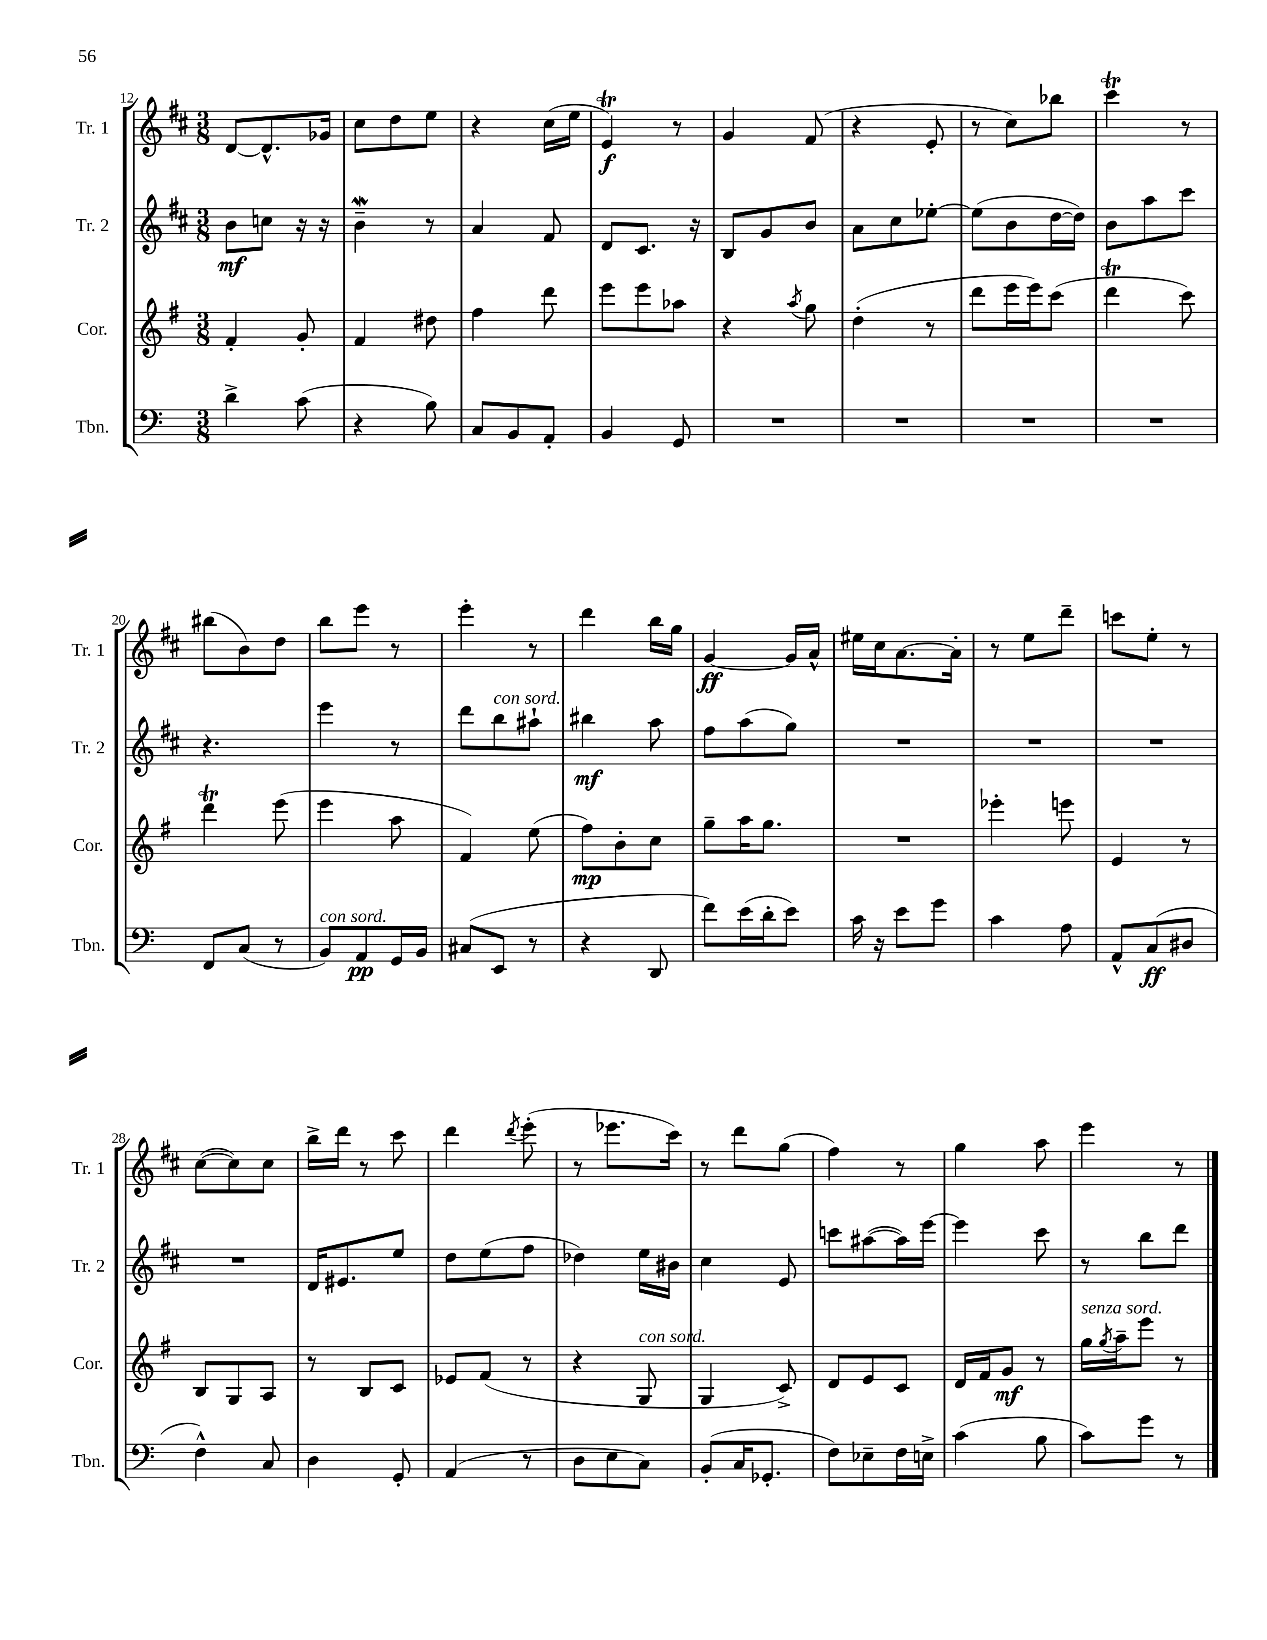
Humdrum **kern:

**kern	**dynam	**kern	**dynam	**kern	**dynam	**kern	**dynam
*part4	*part4	*part3	*part3	*part2	*part2	*part1	*part1
*staff4	*staff4	*staff3	*staff3	*staff2	*staff2	*staff1	*staff1
*I"Tbn.	*	*I"Cor.	*	*I"Tr. 2	*	*I"Tr. 1	*
*I'Tbn.	*	*I'Cor.	*	*I'Tr. 2	*	*I'Tr. 1	*
*clefF4	*	*clefG2	*	*clefG2	*	*clefG2	*
*k[]	*	*k[f#]	*	*k[f#c#]	*	*k[f#c#]	*
*M3/8	*	*M3/8	*	*M3/8	*	*M3/8	*
=12	=12	=12	=12	=12	=12	=12	=12
4d^\	.	4f#'/	.	8b\L	mf	[8d/L	.
.	.	.	.	8ccn\J	.	8.d^^/]	.
(8c\	.	8g'/	.	16r	.	.	.
.	.	.	.	16r	.	16g-X/Jk	.
=13	=13	=13	=13	=13	=13	=13	=13
4r	.	4f#/	.	4bW~\	.	8cc#\L	.
.	.	.	.	.	.	8dd\	.
8B\)	.	8dd#X\	.	8r	.	8ee\J	.
=14	=14	=14	=14	=14	=14	=14	=14
8C/L	.	4ff#\	.	4a/	.	4r	.
8BB/	.	.	.	.	.	.	.
8AA'/J	.	8ddd\	.	8f#/	.	(16cc#\LL	.
.	.	.	.	.	.	16ee\JJ	.
=15	=15	=15	=15	=15	=15	=15	=15
4BB/	.	8eee\L	.	8d/L	.	4eT/)	f
.	.	8eee\	.	8.c#/J	.	.	.
8GG/	.	8aa-X\J	.	.	.	8r	.
.	.	.	.	16r	.	.	.
=16	=16	=16	=16	=16	=16	=16	=16
4.r	.	4r	.	8B/L	.	4g/	.
.	.	.	.	8g/	.	.	.
.	.	8qaa/	.	.	.	.	.
.	.	8gg\	.	8b/J	.	(8f#/	.
=17	=17	=17	=17	=17	=17	=17	=17
4.r	.	(4dd'\	.	8a\L	.	4r	.
.	.	.	.	8cc#\	.	.	.
.	.	8r	.	[8ee-X'\J	.	8e'/	.
=18	=18	=18	=18	=18	=18	=18	=18
4.r	.	8ddd\L	.	(8ee-\L]	.	8r	.
.	.	16eee\L	.	8b\	.	8cc#\L)	.
.	.	16eee\J)	.	.	.	.	.
.	.	(8ccc\J	.	[16dd\L	.	8bb-X\J	.
.	.	.	.	16dd\JJ])	.	.	.
=19	=19	=19	=19	=19	=19	=19	=19
4.r	.	4dddT\	.	8b\L	.	4ccc#t\	.
.	.	.	.	8aa\	.	.	.
.	.	8ccc\)	.	8ccc#\J	.	8r	.
!!LO:LB:g=z
=20	=20	=20	=20	=20	=20	=20	=20
8FF/L	.	4dddT\	.	4.r	.	(8bb#X\L	.
(8C/J	.	.	.	.	.	8b\)	.
8r	.	(8eee\	.	.	.	8dd\J	.
=21	=21	=21	=21	=21	=21	=21	=21
!LO:TX:a:i:t=con sord.	!	!	!	!	!	!	!
8BB/L)	.	4eee\	.	4eee\	.	8bb\L	.
8AA/	pp	.	.	.	.	8eee\J	.
16GG/L	.	8aa\	.	8r	.	8r	.
16BB/JJ	.	.	.	.	.	.	.
=22	=22	=22	=22	=22	=22	=22	=22
(8C#X/L	.	4f#/)	.	8ddd\L	.	4eee'\	.
!	!	!	!	!LO:TX:a:i:t=con sord.	!	!	!
8EE/J	.	.	.	8bb\	.	.	.
8r	.	(8ee\	.	8aa#X`\J	.	8r	.
=23	=23	=23	=23	=23	=23	=23	=23
4r	.	8ff#\L)	mp	4bb#X\	mf	4ddd\	.
.	.	8b'\	.	.	.	.	.
8DD/	.	8cc\J	.	8aa\	.	16bb\LL	.
.	.	.	.	.	.	16gg\JJ	.
=24	=24	=24	=24	=24	=24	=24	=24
8f\L)	.	8gg~\L	.	8ff#\L	.	[4g/	ff
(16e\L	.	16aa\K	.	(8aa\	.	.	.
16d'\J	.	8.gg\J	.	.	.	.	.
8e\J)	.	.	.	8gg\J)	.	16g/LL]	.
.	.	.	.	.	.	16a^^/JJ	.
=25	=25	=25	=25	=25	=25	=25	=25
16c\	.	4.r	.	4.r	.	16ee#X\LL	.
16r	.	.	.	.	.	16cc#\J	.
8e\L	.	.	.	.	.	[8.a\	.
8g\J	.	.	.	.	.	.	.
.	.	.	.	.	.	16a'\Jk]	.
=26	=26	=26	=26	=26	=26	=26	=26
4c\	.	4eee-X'\	.	4.r	.	8r	.
.	.	.	.	.	.	8ee\L	.
8A\	.	8eeen\	.	.	.	8ddd~\J	.
=27	=27	=27	=27	=27	=27	=27	=27
8AA^^/L	.	4e/	.	4.r	.	8cccn\L	.
(8C/	ff	.	.	.	.	8ee'\J	.
8D#X/J	.	8r	.	.	.	8r	.
!!LO:LB:g=z
=28	=28	=28	=28	=28	=28	=28	=28
4F^^\)	.	8B/L	.	4.r	.	([8cc#\L	.
.	.	8G/	.	.	.	8cc#\])	.
8C/	.	8A/J	.	.	.	8cc#\J	.
=29	=29	=29	=29	=29	=29	=29	=29
4D\	.	8r	.	16d/KL	.	16bb^\LL	.
.	.	.	.	8.e#X/	.	16ddd\JJ	.
.	.	8B/L	.	.	.	8r	.
8GG'/	.	8c/J	.	8ee/J	.	8ccc#\	.
=30	=30	=30	=30	=30	=30	=30	=30
(4AA/	.	8e-X/L	.	8dd\L	.	4ddd\	.
.	.	(8f#/J	.	(8ee\	.	.	.
.	.	.	.	.	.	8qddd/	.
8r	.	8r	.	8ff#\J	.	(8eee'\	.
=31	=31	=31	=31	=31	=31	=31	=31
8D\L	.	4r	.	4dd-X\)	.	8r	.
8E\	.	.	.	.	.	8.eee-X\L	.
!	!	!LO:TX:a:i:t=con sord.	!	!	!	!	!
8C\J)	.	8G/	.	16ee\LL	.	.	.
.	.	.	.	16b#X\JJ	.	16ccc#\Jk)	.
=32	=32	=32	=32	=32	=32	=32	=32
(8BB'/L	.	4G/	.	4cc#\	.	8r	.
16C/K	.	.	.	.	.	8ddd\L	.
8.GG-X'/J	.	.	.	.	.	.	.
.	.	8c^/)	.	8e/	.	(8gg\J	.
=33	=33	=33	=33	=33	=33	=33	=33
8F\L)	.	8d/L	.	8cccn\L	.	4ff#\)	.
8E-X~\	.	8e/	.	([8aa#X\	.	.	.
16F\L	.	8c/J	.	16aa#\L])	.	8r	.
16En^\JJ	.	.	.	[16eee\JJ	.	.	.
=34	=34	=34	=34	=34	=34	=34	=34
(4c\	.	16d/LL	.	4eee\]	.	4gg\	.
.	.	16f#/J	.	.	.	.	.
.	.	8g/J	mf	.	.	.	.
8B\	.	8r	.	8ccc#\	.	8aa\	.
=35	=35	=35	=35	=35	=35	=35	=35
!	!	!LO:TX:a:i:t=senza sord.	!	!	!	!	!
8c\L)	.	16gg\LL	.	8r	.	4eee\	.
.	.	8qgg/	.	.	.	.	.
.	.	16aa~\J	.	.	.	.	.
8g\J	.	8eee\J	.	8bb\L	.	.	.
8r	.	8r	.	8ddd\J	.	8r	.
==	==	==	==	==	==	==	==
*-	*-	*-	*-	*-	*-	*-	*-
